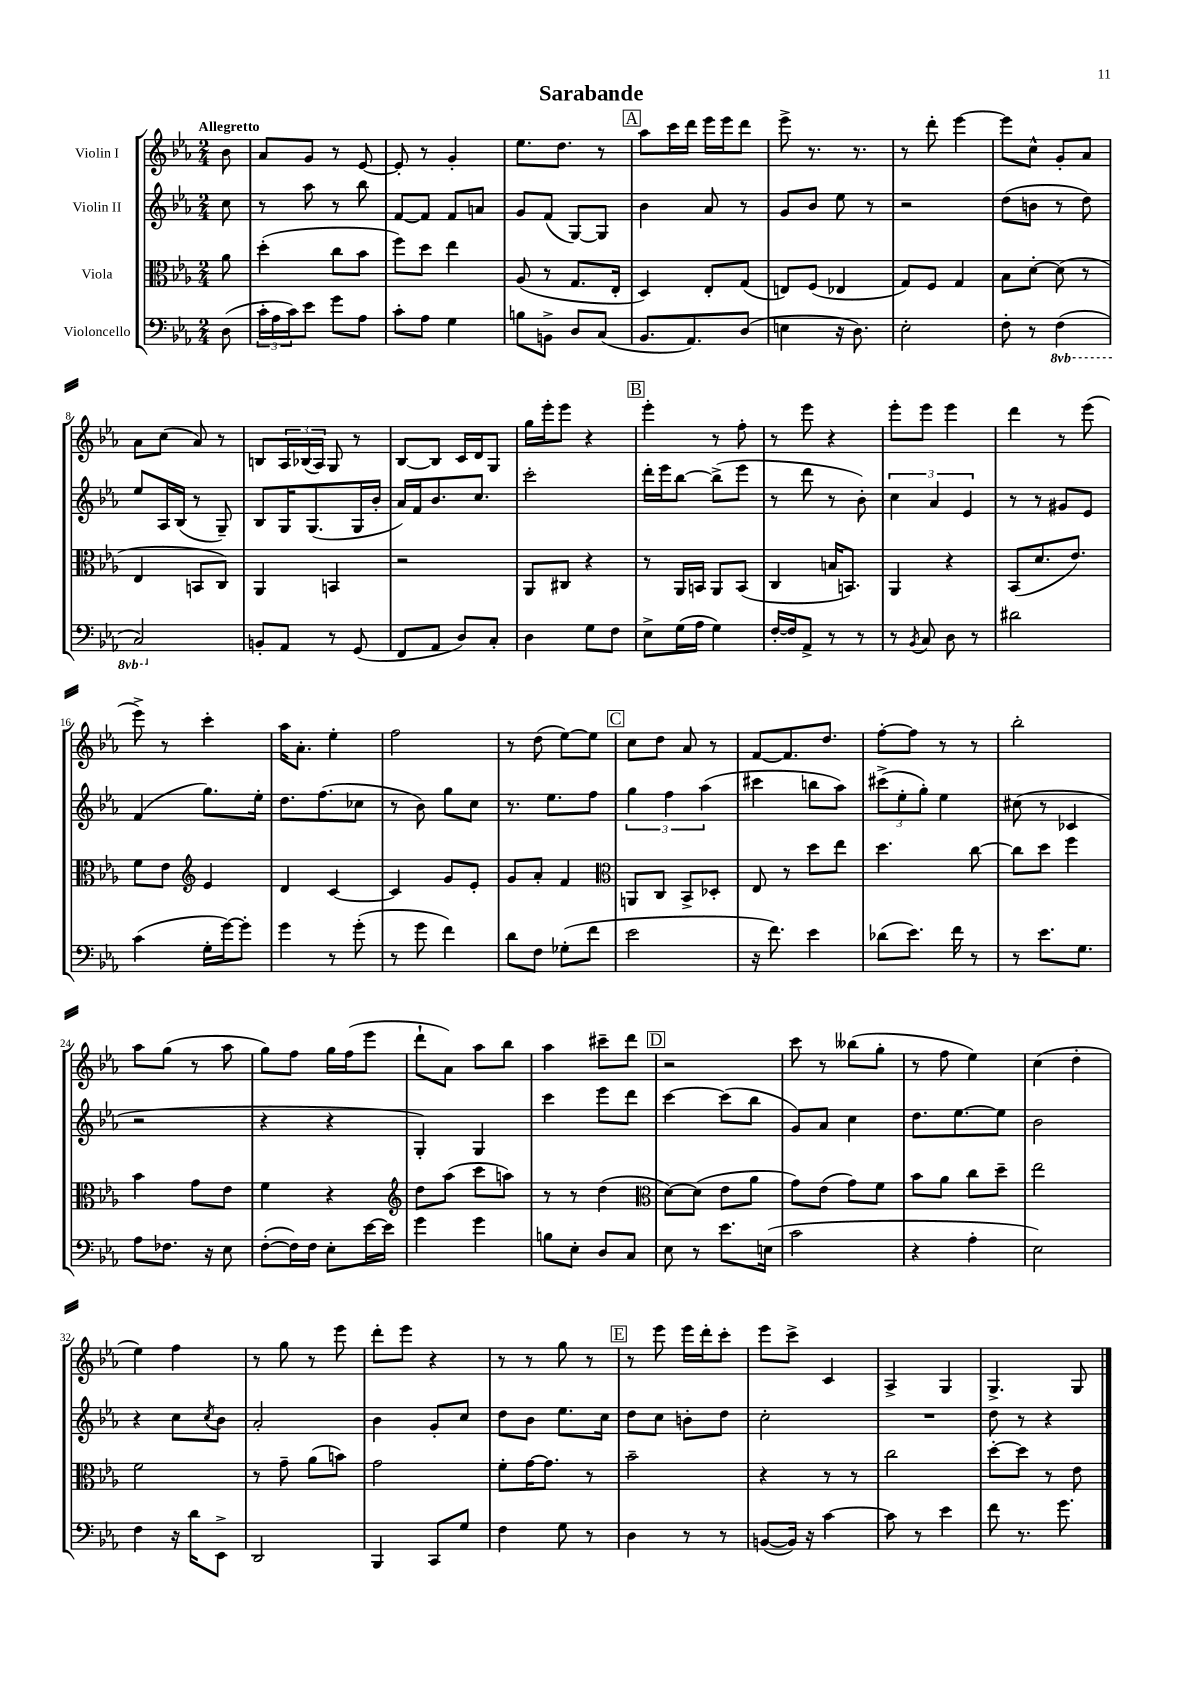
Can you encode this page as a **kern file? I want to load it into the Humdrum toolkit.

**kern	**kern	**kern	**kern
*staff4	*staff3	*staff2	*staff1
*clefF4	*clefC3	*clefG2	*clefG2
*k[b-e-a-]	*k[b-e-a-]	*k[b-e-a-]	*k[b-e-a-]
*M2/4	*M2/4	*M2/4	*M2/4
(8D\	8a-\	8cc\	8b-\
=	=	=	=
24c'\LL	(4dd'\	8r	8a-/L
24A-\	.	.	.
24c\J)	.	.	.
8e-\J	.	8aa-\	8g/J
8g\L	8cc\L	8r	8r
8A-\J	8b-\J	8bb-\	[8e-/
=	=	=	=
8c'\L	8ff\L)	[8f/L	8e-'/]
8A-\J	8dd\J	8f/]J	8r
4G\	4ee-\	8f/L	4g'/
.	.	8a/J	.
=	=	=	=
8B\L	(8A-/	8g/L	8.ee-\L
8BB^\J	8r	(8f/J	.
.	.	.	8.dd\J
8D/L	8.G/L	[8G/L)	.
(8C/J	.	8G/]J	8r
.	16E-'/Jk	.	.
=	=	=	=
8.BB-/L	4D/)	4b-\	8aa-\L
.	.	.	16ccc\L
8.AA-/)	.	.	16ddd\JJ
.	8E-'/L	8a-/	16eee-\LL
.	.	.	16eee-\J
(8D/J	(8G/J	8r	8ddd\J
=	=	=	=
4E\	8E/L)	8g/L	8eee-^\
.	(8F/J	8b-/J	8.r
16r	4E-/	8ee-\	.
8.D\)	.	.	8.r
.	.	8r	.
=	=	=	=
2E-'\	8G/L)	2r	8r
.	8F/J	.	8ddd'\
.	4G/	.	[4eee-\
=	=	=	=
8F'\	8B-\L	(8dd\L	8eee-\]L
8r	[8d'\J	8b\J	8cc^^\J
(4FF\	(8d\]	8r	8g'/L
.	8r	8dd\)	8a-/J
=	=	=	=
2CC/)	4E-/	8ee-/L	8a-\L
.	.	16A-/L	(8cc\J
.	.	(16B-/JJ	.
.	8BB/L	8r	8a-/)
.	8C/J)	8G~/)	8r
=	=	=	=
8BB'/L	4AA-/	8B-/L	8B/L
8AA-/J	.	16G/K	24A-/L
.	.	.	(24B-/
.	.	(8.G/	.
.	.	.	24A-/JJ)
8r	4BB/	.	8G/
(8GG/	.	16G/L	8r
.	.	16b-'/JJ	.
=	=	=	=
8FF/L	2r	16a-/LL)	[8B-/L
.	.	16f/J	.
8AA-/J	.	8.b-/	8B-/]J
8D/L)	.	.	16c/LL
.	.	8.cc/J	16d/J
8C'/J	.	.	8G/J
=	=	=	=
4D\	8AA-/L	2ccc'\	16gg\LL
.	.	.	16eee-'\J
.	8C#/J	.	8eee-\J
8G\L	4r	.	4r
8F\J	.	.	.
=	=	=	=
8E-^\L	8r	16ddd'\LL	4eee-'\
.	.	16eee-\J	.
(16G\L	16AA-/LL	[8bb-\J	.
16A-\JJ	16BB/JJ	.	.
4G\)	8AA-/L	(8bb-^\]L	8r
.	(8BB/J	8eee-\J	8ff'\
=	=	=	=
[16F'/LL	4C/	8r	8r
16F/]J	.	.	.
8AA-^/J	.	8ddd\	8eee-\
8r	16B/LK	8r	4r
.	8.BB/J)	.	.
8r	.	8b-'\)	.
=	=	=	=
8r	4AA-/	6cc\	8eee-'\L
8qBB-/	.	.	.
8C/	.	.	8eee-\J
.	.	6a-/	.
8D\	4r	.	4eee-\
.	.	6e-/	.
8r	.	.	.
=	=	=	=
2d#\	(8BB-/L	8r	4ddd\
.	8.d/	8r	.
.	.	8g#/L	8r
.	8.e-/J)	.	.
.	.	8e-/J	(8eee-\
=	=	=	=
(4c\	8f\L	(4f/	8eee-^\)
.	8e-\J	.	8r
*	*clefG2	*	*
16G'\LL	4e-/	8.gg\L)	4ccc'\
[16g\J)	.	.	.
8g'\]J	.	.	.
.	.	16ee-'\Jk	.
=	=	=	=
4g\	4d/	8.dd\L	16aa-\LK
.	.	.	8.a-'\J
.	.	(8.ff\	.
8r	[4c/	.	4ee-'\
(8g'\	.	8cc-\J	.
=	=	=	=
8r	4c/]	8r	2ff\
8g\	.	8b-\)	.
4f\)	8g/L	8gg\L	.
.	8e-'/J	8cc\J	.
=	=	=	=
8d\L	8g/L	8.r	8r
8F\J	8a-'/J	.	(8dd\
.	.	8.ee-\L	.
(8G-'\L	4f/	.	[8ee-\L)
8f\J	.	8ff\J	8ee-\]J
=	=	=	=
*	*clefC3	*	*
2e-\	8AA/L	6gg\	8cc\L
.	8C/J	.	8dd\J
.	.	6ff\	.
.	8BB-^/L	.	8a-/
.	.	(6aa-\	.
.	8D-'/J	.	8r
=	=	=	=
16r	8E-/	4ccc#\	[8f/L
8.f\)	.	.	.
.	8r	.	8.f/]
4e-\	8dd\L	8bb\L	.
.	.	.	8.dd/J
.	8ee-\J	8aa-\J)	.
=	=	=	=
(8d-\L	4.dd\	(12ccc#^\L	[8ff'\L
.	.	12ee-'\	.
8.e-\J)	.	.	8ff\]J
.	.	12gg'\J)	.
.	.	4ee-\	8r
16f\	.	.	.
8r	[8cc\	.	8r
=	=	=	=
8r	8cc\]L	(8cc#\	2bb-'\
8.e-\L	8dd\J	8r	.
.	4ff\	4c-/	.
8.G\J	.	.	.
=	=	=	=
8A-\L	4b-\	2r	8aa-\L
8.F-\J	.	.	(8gg\J
.	8g\L	.	8r
16r	.	.	.
8E-\	8e-\J	.	8aa-\
=	=	=	=
([8F'\L	4f\	4r	8gg\L)
16F\]L)	.	.	8ff\J
16F\JJ	.	.	.
8E-'\L	4r	4r	16gg\LL
.	.	.	(16ff\J
[16e-\L	.	.	8eee-\J
16e-\]JJ	.	.	.
=	=	=	=
*	*clefG2	*	*
4g\	8dd\L	4G'/)	8ddd`\L
.	(8aa-\J	.	8a-\J)
4g\	8ccc\L	4G/	8aa-\L
.	8aa\J)	.	8bb-\J
=	=	=	=
8B\L	8r	4ccc\	4aa-\
8E-'\J	8r	.	.
8D/L	(4dd\	8eee-\L	8ccc#~\L
8C/J	.	8ddd\J	8ddd\J
=	=	=	=
*	*clefC3	*	*
8E-\	[8d\L)	[4ccc\	2r
8r	(8d\]J	.	.
8.e-\L	8e-\L	(8ccc\]L	.
.	8a-\J	8bb-\J	.
(16E\Jk	.	.	.
=	=	=	=
2c\	8g\L)	8g/L)	8ccc\
.	(8e-\J	8a-/J	8r
.	8g\L)	4cc\	(8bb--\L
.	8f\J	.	8gg'\J
=	=	=	=
4r	8b-\L	8.dd\L	8r
.	8a-\J	.	8ff\
.	.	[8.ee-\	.
4A-'\	8cc\L	.	4ee-\)
.	8dd~\J	8ee-\]J	.
=	=	=	=
2E-\)	2ee-\	2b-\	(4cc\
.	.	.	4dd'\
=	=	=	=
4F\	2f\	4r	4ee-\)
16r	.	8cc\L	4ff\
16d\LK	.	.	.
.	.	8qcc/	.
8EE-^\J	.	8b-\J	.
=	=	=	=
2DD/	8r	2a-'/	8r
.	8g~\	.	8gg\
.	(8a-\L	.	8r
.	8b\J)	.	8eee-\
=	=	=	=
4BBB-/	2g\	4b-\	8ddd'\L
.	.	.	8eee-\J
8CC/L	.	8g'/L	4r
8G/J	.	8cc/J	.
=	=	=	=
4F\	8f'\L	8dd\L	8r
.	[16g\K	8b-\J	8r
.	8.g\]J	.	.
8G\	.	8.ee-\L	8gg\
8r	8r	.	8r
.	.	16cc\Jk	.
=	=	=	=
4D\	2b-~\	8dd\L	8r
.	.	8cc\J	8eee-\
8r	.	8b'\L	16eee-\LL
.	.	.	16ddd'\J
8r	.	8dd\J	8ccc'\J
=	=	=	=
([8BB/L	4r	2cc'\	8eee-\L
16BB/]Jk)	.	.	8ccc^\J
16r	.	.	.
[4c\	8r	.	4c/
.	8r	.	.
=	=	=	=
8c\]	2cc\	2r	4A-^/
8r	.	.	.
4e-\	.	.	4G/
=	=	=	=
8f\	[8dd'\L	8dd\	4.G^/
8.r	8dd\]J	8r	.
.	8r	4r	.
8.g\	.	.	.
.	8e-\	.	8G/
==	==	==	==
*-	*-	*-	*-
